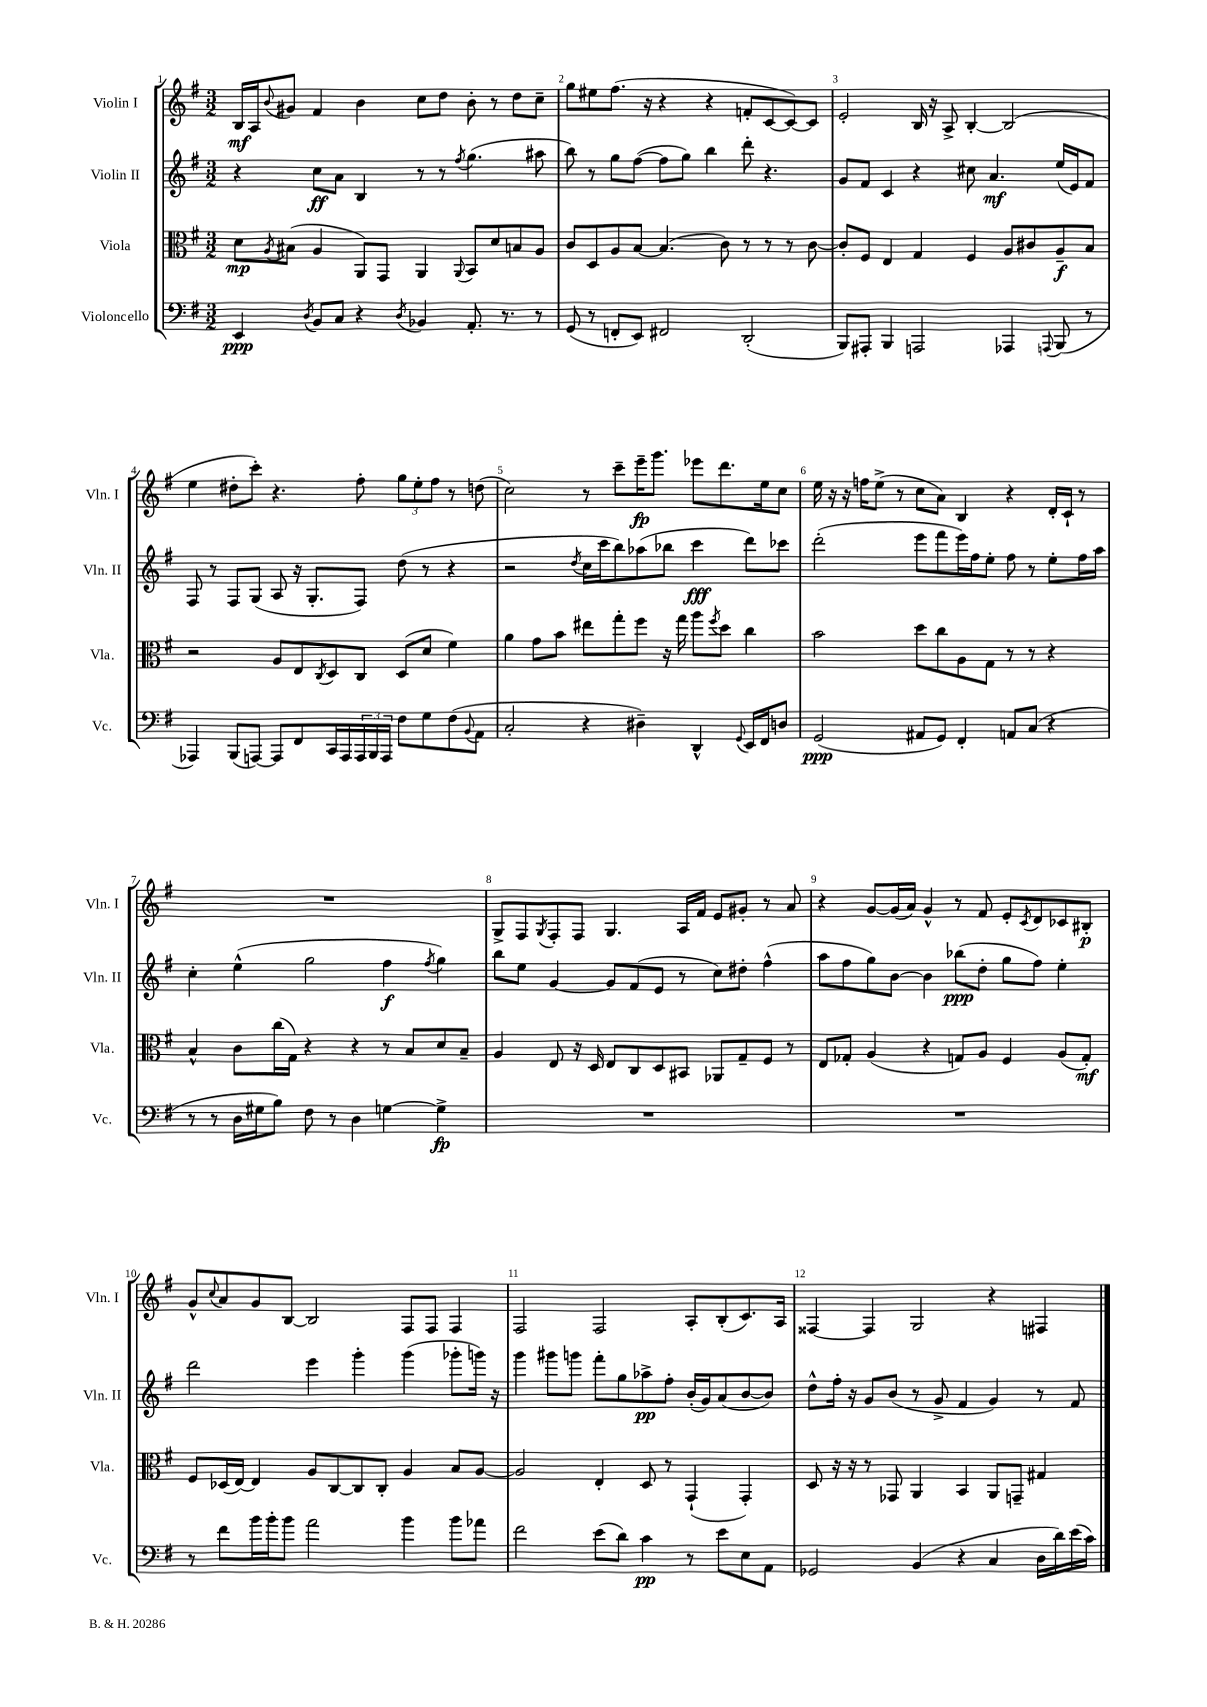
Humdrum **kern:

**kern	**dynam	**kern	**dynam	**kern	**dynam	**kern	**dynam
*part4	*part4	*part3	*part3	*part2	*part2	*part1	*part1
*staff4	*staff4	*staff3	*staff3	*staff2	*staff2	*staff1	*staff1
*I"Violoncello	*	*I"Viola	*	*I"Violin II	*	*I"Violin I	*
*I'Vc.	*	*I'Vla.	*	*I'Vln. II	*	*I'Vln. I	*
*clefF4	*	*clefC3	*	*clefG2	*	*clefG2	*
*k[f#]	*	*k[f#]	*	*k[f#]	*	*k[f#]	*
*M3/2	*	*M3/2	*	*M3/2	*	*M3/2	*
=1	=1	=1	=1	=1	=1	=1	=1
4EE/	ppp	8d\L	mp	4r	.	16B/LL	mf
.	.	.	.	.	.	16A/J	.
.	.	8qA/	.	.	.	8qqb/	.
.	.	(8B#X\J	.	.	.	8g#X/J	.
8qD/	.	.	.	.	.	.	.
8BB/L	.	4A/	.	8cc\L	ff	4f#/	.
8C/J	.	.	.	8a\J	.	.	.
4r	.	8AA/L)	.	4B/	.	4b\	.
.	.	8GG/J	.	.	.	.	.
8qD/	.	.	.	.	.	.	.
4BB-X/	.	4AA/	.	8r	.	8cc\L	.
.	.	.	.	8r	.	8dd\J	.
.	.	8qqAA/	.	8qff#/	.	.	.
8.AA'/	.	8BB/L	.	(4.gg\	.	8b'\	.
.	.	8d/	.	.	.	8r	.
8.r	.	.	.	.	.	.	.
.	.	8Bn/	.	.	.	8dd\L	.
8r	.	8A/J	.	8aa#X\	.	8cc~\J	.
=2	=2	=2	=2	=2	=2	=2	=2
(8GG/	.	8c/L	.	8bb\)	.	8gg\L	.
8r	.	8D/	.	8r	.	8ee#X\	.
8FFn'/L	.	8A/	.	8gg\L	.	(8.ff#\J	.
8EE/J)	.	[8B/J	.	([8ff#\J	.	.	.
.	.	.	.	.	.	16r	.
2FF#X/	.	(4.B/]	.	8ff#\L]	.	4r	.
.	.	.	.	8gg\J)	.	.	.
.	.	.	.	4bb\	.	4r	.
.	.	8c\)	.	.	.	.	.
(2DD'/	.	8r	.	8ddd'\	.	8fn'/L	.
.	.	8r	.	4.r	.	[8c/	.
.	.	8r	.	.	.	8c/_)	.
.	.	[8c\	.	.	.	8c/J]	.
=3	=3	=3	=3	=3	=3	=3	=3
8BBB/L)	.	8c'/L]	.	8g/L	.	2e'/	.
8AAA#X'/J	.	8F#/J	.	8f#/J	.	.	.
4BBB/	.	4E/	.	4c/	.	.	.
2AAAn/	.	4G/	.	4r	.	16B/	.
.	.	.	.	.	.	16r	.
.	.	.	.	.	.	8A^/	.
.	.	4F#/	.	8cc#X\	.	[4B'/	.
.	.	.	.	4.a/	mf	.	.
4AAA-X/	.	8A/L	.	.	.	(2B/]	.
.	.	8c#X/	.	.	.	.	.
8qqAAAn/	.	.	.	.	.	.	.
(8BBB/	.	8A~/	f	(16ee/LL	.	.	.
.	.	.	.	16e/J)	.	.	.
8r	.	8B/J	.	8f#/J	.	.	.
!!LO:LB:g=z
=4	=4	=4	=4	=4	=4	=4	=4
4AAA-X/)	.	2r	.	8F#/	.	4ee\	.
.	.	.	.	8r	.	.	.
(8BBB/L	.	.	.	8F#/L	.	8dd#X'\L	.
[8AAAn/J)	.	.	.	(8G/J	.	8ccc'\J)	.
8AAA/L]	.	8A/L	.	8A/	.	4.r	.
8FF#/	.	8E/	.	16r	.	.	.
.	.	.	.	8.G'/L	.	.	.
.	.	8qC/	.	.	.	.	.
16CC/L	.	8D/	.	.	.	.	.
16AAA/	.	.	.	.	.	.	.
24AAA/	.	8C/J	.	8F#/J)	.	8ff#'\	.
24BBB/	.	.	.	.	.	.	.
24AAA/JJ	.	.	.	.	.	.	.
8F#\L	.	(8D/L	.	(8dd\	.	12gg\L	.
.	.	.	.	.	.	12ee'\	.
8G\	.	8d/J	.	8r	.	.	.
.	.	.	.	.	.	12ff#\J	.
(8F#\	.	4f#\)	.	4r	.	8r	.
8qqBB/	.	.	.	.	.	.	.
8AA\J	.	.	.	.	.	(8ddn\	.
=5	=5	=5	=5	=5	=5	=5	=5
2C'/	.	4a\	.	2r	.	2cc\)	.
.	.	8g\L	.	.	.	.	.
.	.	8b\J	.	.	.	.	.
.	.	.	.	8qdd/	.	.	.
4r	.	8ee#X\L	.	16cc\LL	.	8r	.
.	.	.	.	16ccc\J	.	.	.
.	.	8gg'\	.	8bb\)	.	8ccc~\L	.
4D#X~\)	.	8ff#\J	.	(8aa-X\	.	16eee~\K	fp
.	.	.	.	.	.	8.ggg\J	.
.	.	16r	.	8bb-X\J	.	.	.
.	.	16gg\	.	.	.	.	.
4DD^^/	.	8aa\L	.	4ccc\	fff	8eee-X\L	.
.	.	8qff#/	.	.	.	.	.
.	.	8dd\J	.	.	.	8.ddd\	.
8qqGG/	.	.	.	.	.	.	.
16EE/LL	.	4cc\	.	8ddd\L)	.	.	.
16FF#/J	.	.	.	.	.	16ee\k	.
8Dn/J	.	.	.	8ccc-X\J	.	8cc\J	.
=6	=6	=6	=6	=6	=6	=6	=6
(2GG/	ppp	2b\	.	(2ddd'\	.	16ee\	.
.	.	.	.	.	.	16r	.
.	.	.	.	.	.	16r	.
.	.	.	.	.	.	16ffn\KL	.
.	.	.	.	.	.	(8ee^\J	.
.	.	.	.	.	.	8r	.
8AA#X/L	.	8dd\L	.	8eee\L	.	8cc\L	.
8GG/J)	.	8cc\	.	8fff#\	.	8a\J)	.
4FF#'/	.	8A\	.	16eee\L)	.	4B/	.
.	.	.	.	16ff#\J	.	.	.
.	.	8G\J	.	8ee'\J	.	.	.
8AAn/L	.	8r	.	8ff#\	.	4r	.
(8C/J	.	8r	.	8r	.	.	.
4r	.	4r	.	8ee'\L	.	16d'/LL	.
.	.	.	.	.	.	16c`/JJ	.
.	.	.	.	16ff#\L	.	8r	.
.	.	.	.	16aa\JJ	.	.	.
!!LO:LB:g=z
=7	=7	=7	=7	=7	=7	=7	=7
8r	.	4B^^/	.	4cc'\	.	1.r	.
8r	.	.	.	.	.	.	.
16D\LL	.	8c\L	.	(4ee^^\	.	.	.
16G#X\J	.	.	.	.	.	.	.
8B\J)	.	(16cc\L	.	.	.	.	.
.	.	16G\JJ)	.	.	.	.	.
8F#\	.	4r	.	2gg\	.	.	.
8r	.	.	.	.	.	.	.
4D\	.	4r	.	.	.	.	.
[4Gn\	.	8r	.	4ff#\	f	.	.
.	.	8B/L	.	.	.	.	.
.	.	.	.	8qff#/	.	.	.
4G^\]	fp	8d/	.	4gg\)	.	.	.
.	.	8B~/J	.	.	.	.	.
=8	=8	=8	=8	=8	=8	=8	=8
1.r	.	4A/	.	8bb\L	.	8G^/L	.
.	.	.	.	8ee\J	.	8F#/	.
.	.	.	.	.	.	8qG/	.
.	.	8E/	.	[4g/	.	8F#'/	.
.	.	16r	.	.	.	8F#/J	.
.	.	16D/	.	.	.	.	.
.	.	8E/L	.	8g/L]	.	4.G/	.
.	.	8C/	.	(8f#/	.	.	.
.	.	8D/	.	8e/J	.	.	.
.	.	8BB#X/J	.	8r	.	16A/LL	.
.	.	.	.	.	.	16f#/JJ	.
.	.	8AA-X/L	.	8cc\L)	.	8e/L	.
.	.	8G~/	.	8dd#X'\J	.	8g#X'/J	.
.	.	8F#/J	.	(4ff#^^\	.	8r	.
.	.	8r	.	.	.	8a/	.
=9	=9	=9	=9	=9	=9	=9	=9
1.r	.	8E/L	.	8aa\L	.	4r	.
.	.	8G-X'/J	.	8ff#\	.	.	.
.	.	(4A/	.	8gg\)	.	[8g/L	.
.	.	.	.	[8b\J	.	(16g/L]	.
.	.	.	.	.	.	16a/JJ)	.
.	.	4r	.	4b\]	.	4g^^/	.
.	.	8Gn/L)	.	(8bb-X\L	ppp	8r	.
.	.	8A/J	.	8dd'\J	.	8f#/	.
.	.	4F#/	.	8gg\L	.	8e'/L	.
.	.	.	.	.	.	8qc/	.
.	.	.	.	8ff#\J)	.	8d/	.
.	.	(8A/L	.	4ee'\	.	8c-X/	.
.	.	8G'/J)	mf	.	.	8B#X'/J	p
!!LO:LB:g=z
=10	=10	=10	=10	=10	=10	=10	=10
8r	.	8F#/L	.	2ddd\	.	8g^^/L	.
.	.	.	.	.	.	8qqcc/	.
8f#\L	.	(16D-X/L	.	.	.	8a/	.
.	.	[16E/JJ)	.	.	.	.	.
16b\L	.	4E/]	.	.	.	8g/	.
16b'\J	.	.	.	.	.	.	.
8b\J	.	.	.	.	.	[8B/J	.
2a\	.	8A/L	.	4eee\	.	2B/]	.
.	.	[8C/	.	.	.	.	.
.	.	8C/]	.	4ggg'\	.	.	.
.	.	8C'/J	.	.	.	.	.
4b\	.	4A/	.	(4ggg\	.	8F#/L	.
.	.	.	.	.	.	8F#/J	.
8b\L	.	8B/L	.	8ggg-X'\L	.	4F#/	.
8a-X\J	.	[8A/J	.	16gggn\Jk)	.	.	.
.	.	.	.	16r	.	.	.
=11	=11	=11	=11	=11	=11	=11	=11
2f#\	.	2A/]	.	4ggg\	.	2F#/	.
.	.	.	.	8ggg#X\L	.	.	.
.	.	.	.	8gggn\J	.	.	.
(8e\L	.	4E'/	.	8fff#'\L	.	2F#/	.
8d\J)	.	.	.	8gg\	.	.	.
4c\	pp	8D/	.	8aa-X^\	pp	.	.
.	.	8r	.	8ff#'\J	.	.	.
8r	.	(4GG`/	.	(16b'/LL	.	8A'/L	.
.	.	.	.	16g/J)	.	.	.
8e\L	.	.	.	(8a/	.	(8B'/	.
8E\	.	4GG'/)	.	[8b/	.	8.c/)	.
8AA\J	.	.	.	8b/J])	.	.	.
.	.	.	.	.	.	16A/Jk	.
=12	=12	=12	=12	=12	=12	=12	=12
2GG-X/	.	8D/	.	8dd^^\L	.	[4F##X/	.
.	.	16r	.	16ff#'\Jk	.	.	.
.	.	16r	.	16r	.	.	.
.	.	8r	.	8g/L	.	4F##/]	.
.	.	8GG-X/	.	(8b/J	.	.	.
(4BB/	.	4AA/	.	8r	.	2G/	.
.	.	.	.	8g^/	.	.	.
4r	.	4BB/	.	4f#/	.	.	.
4C/	.	8AA/L	.	4g/)	.	4r	.
.	.	8GGn~/J	.	.	.	.	.
16D\LL	.	4G#X/	.	8r	.	4F#X/	.
16d\)	.	.	.	.	.	.	.
(16e\	.	.	.	8f#/	.	.	.
16c\JJ)	.	.	.	.	.	.	.
==	==	==	==	==	==	==	==
*-	*-	*-	*-	*-	*-	*-	*-
